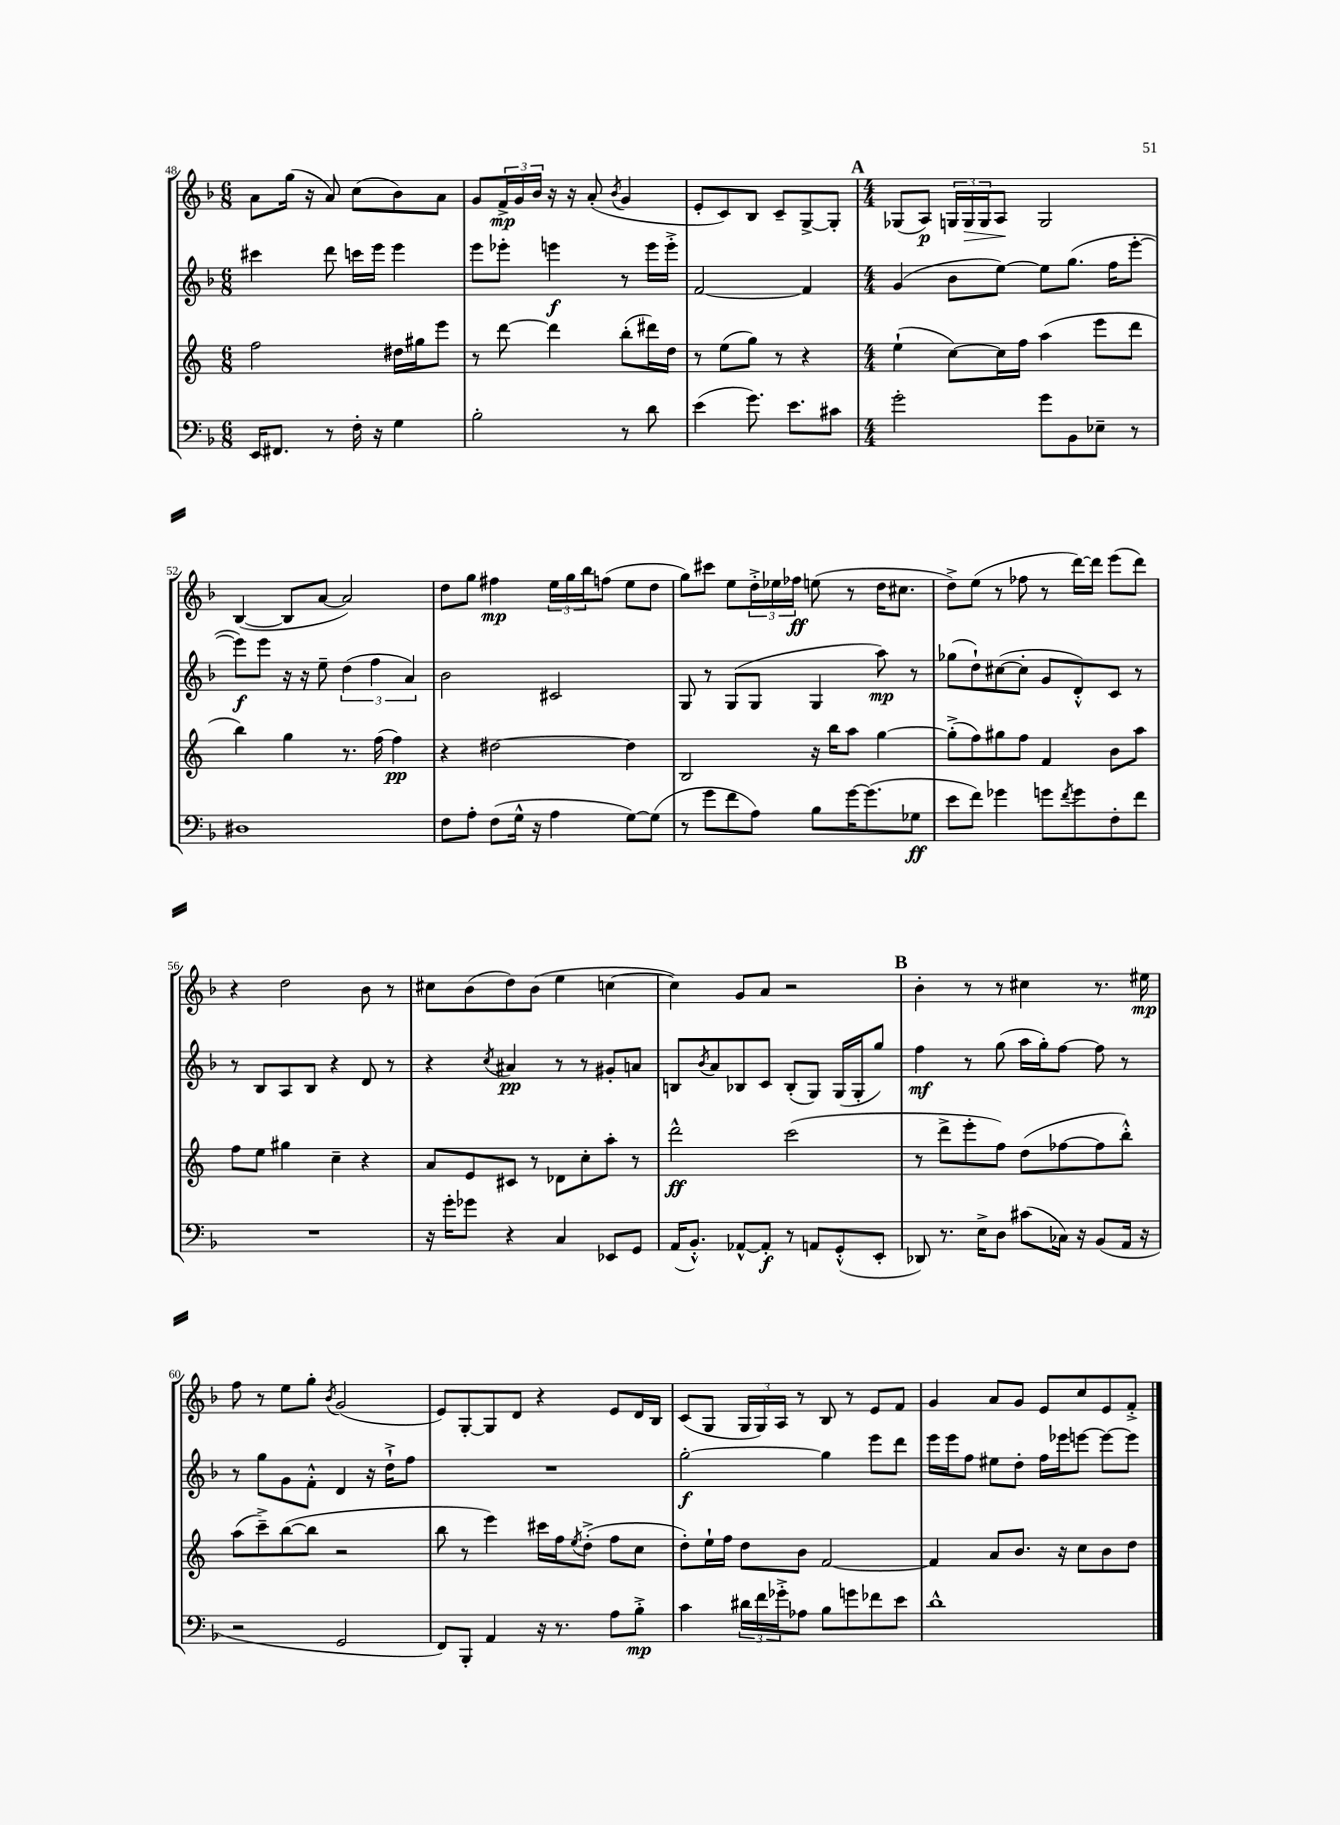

**kern	**kern	**kern	**kern
*staff4	*staff3	*staff2	*staff1
*clefF4	*clefG2	*clefG2	*clefG2
*k[b-]	*k[]	*k[b-]	*k[b-]
*M6/8	*M6/8	*M6/8	*M6/8
16EE/LK	2ff\	4ccc#\	8a\L
8.FF#/J	.	.	.
.	.	.	(16gg\Jk
.	.	.	16r
8r	.	8ddd\	8a/)
16F'\	.	16ccc\LL	(8cc\L
16r	.	16eee\JJ	.
4G\	16dd#\LL	4eee\	8b-\)
.	16gg#\J	.	.
.	8eee\J	.	8a\J
=	=	=	=
2B-'\	8r	8eee\L	8g/L
.	[8ddd\	8eee-'\J	24f^/L
.	.	.	24g/
.	.	.	24b-/JJ
.	4ddd\]	4eee\	16r
.	.	.	16r
.	.	.	(8a'/
.	.	.	8qb-/
8r	(8bb'\L	8r	4g/
8d\	16ddd#\L)	16eee\LL	.
.	16dd\JJ	16eee'^\JJ	.
=	=	=	=
(4e\	8r	[2f/	8e'/L
.	(8ee\L	.	8c/)
8.g\)	8gg\J)	.	8B-/J
.	8r	.	8c~/L
8.e\L	.	.	.
.	4r	4f/]	[8G^/
8c#\J	.	.	8G'/]J
=	=	=	=
*M4/4	*M4/4	*M4/4	*M4/4
2g'\	(4ee`\	(4g/	(8G-/L
.	.	.	8A/J)
.	[8cc\L)	8b-\L	24G/LL
.	.	.	24G/
.	.	.	24G/J
.	16cc\]L	[8ee\J)	8A/J
.	16ff\JJ	.	.
8g\L	(4aa\	8ee\]L	2G/
8BB-\	.	(8.gg\J	.
8E-~\J	8eee\L	.	.
.	.	16ff\LK	.
8r	8ddd\J	[8eee'\J	.
=	=	=	=
1D#	4bb\)	8eee\]L)	([4B-/
.	.	8eee\J	.
.	4gg\	16r	8B-/]L
.	.	16r	.
.	.	8ee~\	[8a/J
.	8.r	(6dd\	2a/])
.	.	6ff\	.
.	(16ff\	.	.
.	4ff\)	.	.
.	.	6a/)	.
=	=	=	=
8F\L	4r	2b-\	8dd\L
8A'\J	.	.	8gg\J
(8F\L	[2dd#\	.	4ff#\
16G^^\Jk	.	.	.
16r	.	.	.
4A\	.	2c#/	24ee\LL
.	.	.	24gg\
.	.	.	24bb-\J
.	.	.	(8ff\J
[8G\L)	4dd#\]	.	8ee\L
(8G\]J	.	.	8dd\J
=	=	=	=
8r	2B/	8G/	8gg\L)
8g\L	.	8r	8ccc#\J
8f\	.	(8G/L	8ee\L
8A\J)	.	8G/J	24dd'^\L
.	.	.	24ee-\
.	.	.	24ff-\JJ
8B-\L	16r	4G/	(8ee\
.	16bb\LK	.	.
[16g\K	8aa\J	.	8r
(8.g\]	.	.	.
.	[4gg\	8aa\)	16dd\LK
.	.	.	8.cc#\J
8G-\J	.	8r	.
=	=	=	=
8e\L	(8gg'^\]L	(8gg-\L	8dd^\L)
8f\J)	8ff\)	8dd`\)	(8ee\J
4g-\	8gg#\	([8cc#\	8r
.	8ff\J	8cc#'\]J	8ff-\
8g\L	4f/	8g/L	8r
8qf/	.	.	.
8g\	.	8d'^^/)	[16ddd\LL)
.	.	.	16ddd\]JJ
8F'\	8b\L	8c/J	(8eee\L
8f\J	8aa\J	8r	8ddd\J)
=	=	=	=
1r	8ff\L	8r	4r
.	8ee\J	8B-/L	.
.	4gg#\	8A/	2dd\
.	.	8B-/J	.
.	4cc~\	4r	.
.	4r	8d/	8b-\
.	.	8r	8r
=	=	=	=
16r	8a/L	4r	8cc#\L
16g'\LK	.	.	.
8g-\J	8e/	.	(8b-\
.	.	8qcc/	.
4r	8c#/J	4a#/	8dd\)
.	8r	.	(8b-\J
4C/	8d-\L	8r	4ee\
.	8cc'\	8r	.
8EE-/L	8aa'\J	8g#'/L	[4cc\
8GG/J	8r	8a/J	.
=	=	=	=
(16AA/LK	2ddd^^\	8B/L	4cc\])
8.BB-'^^/J)	.	.	.
.	.	8qb-/	.
.	.	8a/	.
[8AA-^^/L	.	8B-/	8g/L
8AA-'/]J	.	8c/J	8a/J
8r	(2ccc\	(8B-'/L	2r
8AA/L	.	8G/J)	.
(8GG'^^/	.	(16G/LL	.
.	.	16G'/J	.
8EE'/J	.	8gg/J)	.
=	=	=	=
8DD-/)	8r	4ff\	4b-'\
8.r	8ddd^\L	.	.
.	8eee'\	8r	8r
16E^\LK	.	.	.
8D\J	8ff\J)	(8gg\	8r
(8c#\L	(8dd\L	16aa\LL	4cc#\
.	.	16gg'\J)	.
16C-\Jk)	[8ff-\	[8ff\J	.
16r	.	.	.
(8BB-/L	8ff-\]	8ff\]	8.r
16AA/Jk	8bb'^^\J)	8r	.
16r	.	.	16ee#\
=	=	=	=
2r	(8aa\L	8r	8ff\
.	8ccc~^\)	8gg\L	8r
.	([8bb\	8g\	8ee\L
.	8bb\]J	8f'^^\J	8gg'\J
.	.	.	8qb-/
2GG/	2r	4d/	(2g/
.	.	16r	.
.	.	16dd`^\LK	.
.	.	8ff\J	.
=	=	=	=
8FF/L)	8bb\	1r	8e/L)
8BBB-'/J	8r	.	[8G'/
4AA/	4eee\)	.	8G/]
.	.	.	8d/J
16r	16ccc#\LL	.	4r
8.r	16ff\J	.	.
.	8qee/	.	.
.	(8dd'^\J	.	.
8A\L	8ff\L	.	8e/L
8B-'^\J	8cc\J	.	16d/L
.	.	.	16B-/JJ
=	=	=	=
4c\	8dd'\L)	[2gg'\	(8c/L
.	16ee`\L	.	8G/J
.	16ff\JJ	.	.
24d#\LL	8dd\L	.	24G/LL
24f\	.	.	24G/)
24g-'^\J	.	.	24A/JJ
8A-\J	8b\J	.	8r
8B-\L	[2f/	4gg\]	8B-/
8g\	.	.	8r
8f-\	.	8eee\L	8e/L
8e\J	.	8ddd\J	8f/J
=	=	=	=
1d^^	4f/]	16eee\LL	4g/
.	.	16eee\J	.
.	.	8ff\J	.
.	8a/L	8ee#\L	8a/L
.	8.b/J	8dd'\J	8g/J
.	.	16ff\LL	8e/L
.	16r	16eee-\J	.
.	8cc\L	[8eee\J	8cc/
.	8b\	8eee\_L	8e/
.	8dd\J	8eee\]J	8f'^/J
==	==	==	==
*-	*-	*-	*-
